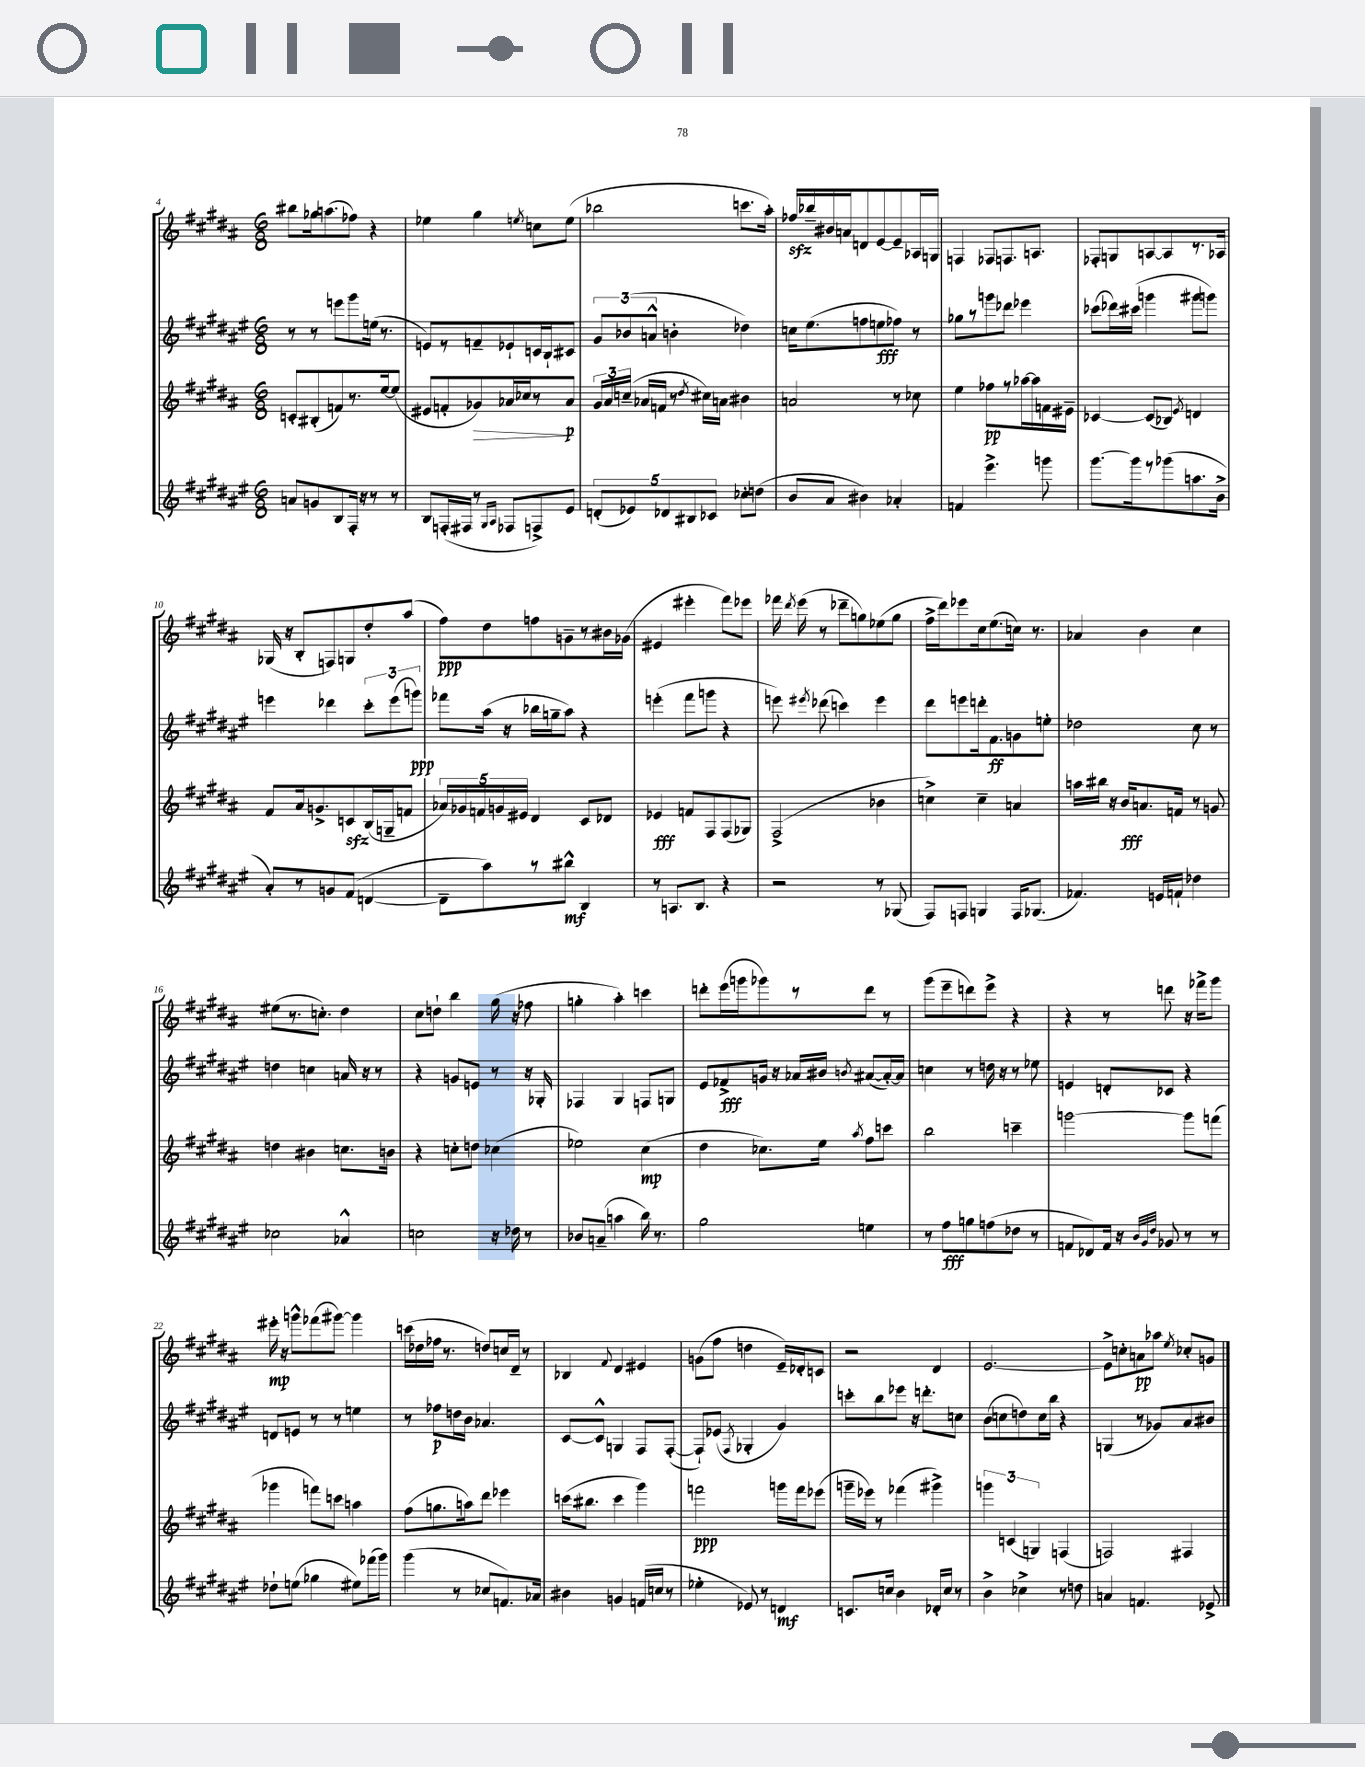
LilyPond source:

<<
\new StaffGroup <<
\new Staff = "s0" {
    \clef treble \key b \major \numericTimeSignature \time 6/8
    \autoBeamOff bis''8[ ges''16 a''8.( fes''8]) r4 |
    ees''4 gis''4 \acciaccatura { e''8 } c''8[ e''8]( |
    bes''2 c'''8.[ ais''16]-.) |
    fes''16[\sfz bes''16-- bis'16 a'16 d'8 e'8~ e'8-- aes16 g16] |
    f4 fes8[ f8. a8.] |
    fes8[-. g8 a8~ a8 r8. aes16] |
    ges16( r16 b8[-. f8) g8 dis''8-. ais''8]( |
    fis''8[\ppp) dis''8 f''8 g'8-- r8 bis'16 ges'16]( |
    eis'4 eis'''4-. fis'''8[) ees'''8] |
    fes'''16 \acciaccatura { dis'''8 } e'''16( r8 des'''8[-- g''8) ees''8( g''8] |
    fis''16[-> dis'''16) ees'''8 cis''16 e''8.( c''16]) r8. |
    aes'4 b'4 cis''4 |
    eis''8[( r8. c''8.]-.) dis''4 |
    cis''8[ d''8]-! b''4 gis''16( r16 fes''8 |
    g''4-. ais''4-.) c'''4 |
    d'''8[-. e'''16( g'''16 ges'''8) r8 d'''8] r8 |
    gis'''8[( e'''8-- d'''8) e'''8]-> r4 |
    r4 r8 d'''8 r16 fes'''16[-> gis'''8] |
    eis'''16-.\mp r16 g'''8[-^ fes'''8( gis'''8]~) gis'''4 |
    c'''16[( des''16 fes''16] r8. d''8[) c''16 dis'16]-- r8 |
    bes4 \appoggiatura { fis'8 } dis'4 eis'4 |
    g'8[( fis''8] d''4 e'16[--) des'16-. c'8] |
    r2 dis'4 |
    e'2.~ |
    e'8[-> c''8-. a'8\pp aes''8] \acciaccatura { e''8 } ces''8[-. g'8] \bar "|." |
}
\new Staff = "s1" {
    \clef treble \key fis \major \numericTimeSignature \time 6/8
    \autoBeamOff r8 r8 e'''8[ gis'''8 e''16]( r8. |
    e'8[) r8 f'8-- ees'8-! c'16 b16-! cis'8] |
    \tuplet 3/2 { gis'8[ bes'8( a'8]-^ } b'4-. des''4) |
    c''16[ eis''8.( f''8 e''8\fff fes''8]) r8 |
    ges''8[ r8 g'''8 des'''8] ees'''4 |
    ces'''8[( des'''16) cis'''16]( g'''4 gis'''8[ g'''8]) |
    e'''4 des'''4 \tuplet 3/2 { cis'''8[-. e'''8( g'''8]\ppp) } |
    fes'''8[ ais''16]( r16 bes''16[ g''16-- ais''8]) r4 |
    e'''4-.( fis'''8[ g'''8] r4 |
    e'''8) \acciaccatura { eis'''8 } des'''8( c'''4) eis'''4 |
    dis'''8[ e'''8 d'''16-. fis'8.\ff g'8 e''8]-. |
    des''2 cis''8 r8 |
    d''4 c''4 a'16 r16 r8 |
    r4 g'8[ e'8] r8 r16 ges16-. |
    fes4 gis4 f8[ g8] |
    eis'8[ fes'8->\fff g'16] r16 aes'16[ bis'16] \acciaccatura { b'8 } ais'8[~( ais'16~-.) ais'16] |
    c''4 r8 d''16 r16 r8 ees''8 |
    e'4 d'8[-. ces'8] r4 |
    d'8[ e'8] r8 r8 e''4 |
    r8 fes''8[\p d''16 b'16] aes'4. |
    cis'8[~ cis'8]-^ g4 fis8[ fis8]~-.( |
    fis8[-!) ees'8]( \acciaccatura { fis8 } ges4-. gis'4) |
    c'''8[-. b''8 ees'''8] r16 d'''8.[-. c''8] |
    b'8[( c''8 d''8) c''16 b''16] r4 |
    g4( r8 ges'8[) ais'8 bis'8] \bar "|." |
}
\new Staff = "s2" {
    \clef treble \key b \major \numericTimeSignature \time 6/8
    \autoBeamOff c'8[-. bis8-.( f'8) r8. e''16~ e''8]( |
    eis'8[ f'8-. ges'8\>) aes'16 ces''16 r8 aes'8]\p\! |
    \tuplet 3/2 { gis'16[ ais'16 c''16]--( } aes'16[ f'16] r8 \acciaccatura { dis''8 } cis''16[) a'16] bis'4 |
    a'2 r8 ces''8 |
    e''4 fes''8[\pp r8 aes''16~ aes''16 f'16 eis'16]-- |
    ces'4~ ces'8[( bes8]) \acciaccatura { e'8 } d'4 |
    fis'8[ ais'16 g'8.-> c'8\sfz b16( g16-- f'8] |
    \tuplet 5/4 { aes'16[) ges'16 f'16 g'16 eis'16] } dis'4 cis'8[ des'8] |
    ees'4\fff f'8[ fis8 fis8( ges8]) |
    fis2->( bes'4 |
    c''4->) c''4-- a'4 |
    a''16[ bis''16] r16 b'16[\fff a'8. f'16] r8 g'8 |
    d''4 bis'4 c''8.[ b'16] |
    r4 c''8[-. d''8] ces''4( |
    ees''2) cis''4\mp( |
    dis''4 ces''8.[) e''16] \acciaccatura { ais''8 } fis''8[ c'''8] |
    b''2 c'''4-- |
    g'''2~ g'''8[ f'''8]( |
    ges'''4 f'''8[) c'''8] a''4 |
    fis''8[( g''8. a''16) dis'''8] ees'''4 |
    c'''16[( bis''8.] c'''4 gis'''4) |
    f'''2\ppp g'''16[ f'''16 ees'''8]( |
    g'''16[-- ees'''16]) r8 fes'''4( gis'''4->) |
    \tuplet 3/2 { g'''4 c'4( g4) } f4( |
    f2) fis4 \bar "|." |
}
\new Staff = "s3" {
    \clef treble \key fis \major \numericTimeSignature \time 6/8
    \autoBeamOff a'8[ g'8 b8 fis16]-. r16 r8 r8 |
    b8[ f16-.( fis16] r8 \grace { gis16[ ais16] } fes8[ f8->) eis'8] |
    \tuplet 5/4 { d'8[-.( ees'8) des'8 bis8 ces'8] } ces''8[-. d''8]( |
    b'8[ ais'8] bis'4) aes'4-. |
    f'4 eis'''4.-> g'''8 |
    gis'''8.[~ gis'''16 r8 ges'''8( a''8. b'16]-> |
    ais'8[-.) r8 g'8 fis'8]( d'4~ |
    d'8[-- ais''8) r8 bis''8]-^\mf b4 |
    r8 a8.[ b8.] r4 |
    r2 r8 ges8( |
    fis8[) f8] g4 f16[ ges8.]( |
    fes'4.) e'16[ f'16]-! des''4 |
    ces''2 aes'4-^ |
    c''2 r16 des''16 r8 |
    bes'8[ a'8]--( a''4 b''16) r8. |
    gis''2 e''4 |
    r8 fis''8[\fff g''8 f''8( des''8] r8 |
    f'8[ des'8) f'16] r16 \grace { b'32[ gis'32 dis''32] } ges'8 r8 r8 |
    des''8[-! e''8]( ges''4 eis''8[) fes'''16( gis'''16]) |
    gis'''4( r8 ces''8[ f'8.) aes'16] |
    bis'4 g'4 f'16[( c''16] r8 |
    ees''4-. ees'8) r8 d'4\mf |
    c'8.[ c''16] b'4 des'16[-. c''16] r8 |
    b'4-> ces''4-> r8 d''8 |
    a'4 f'4. ees'8-> \bar "|." |
}
>>
>>
\layout { \context { \Score currentBarNumber = #4 } }
